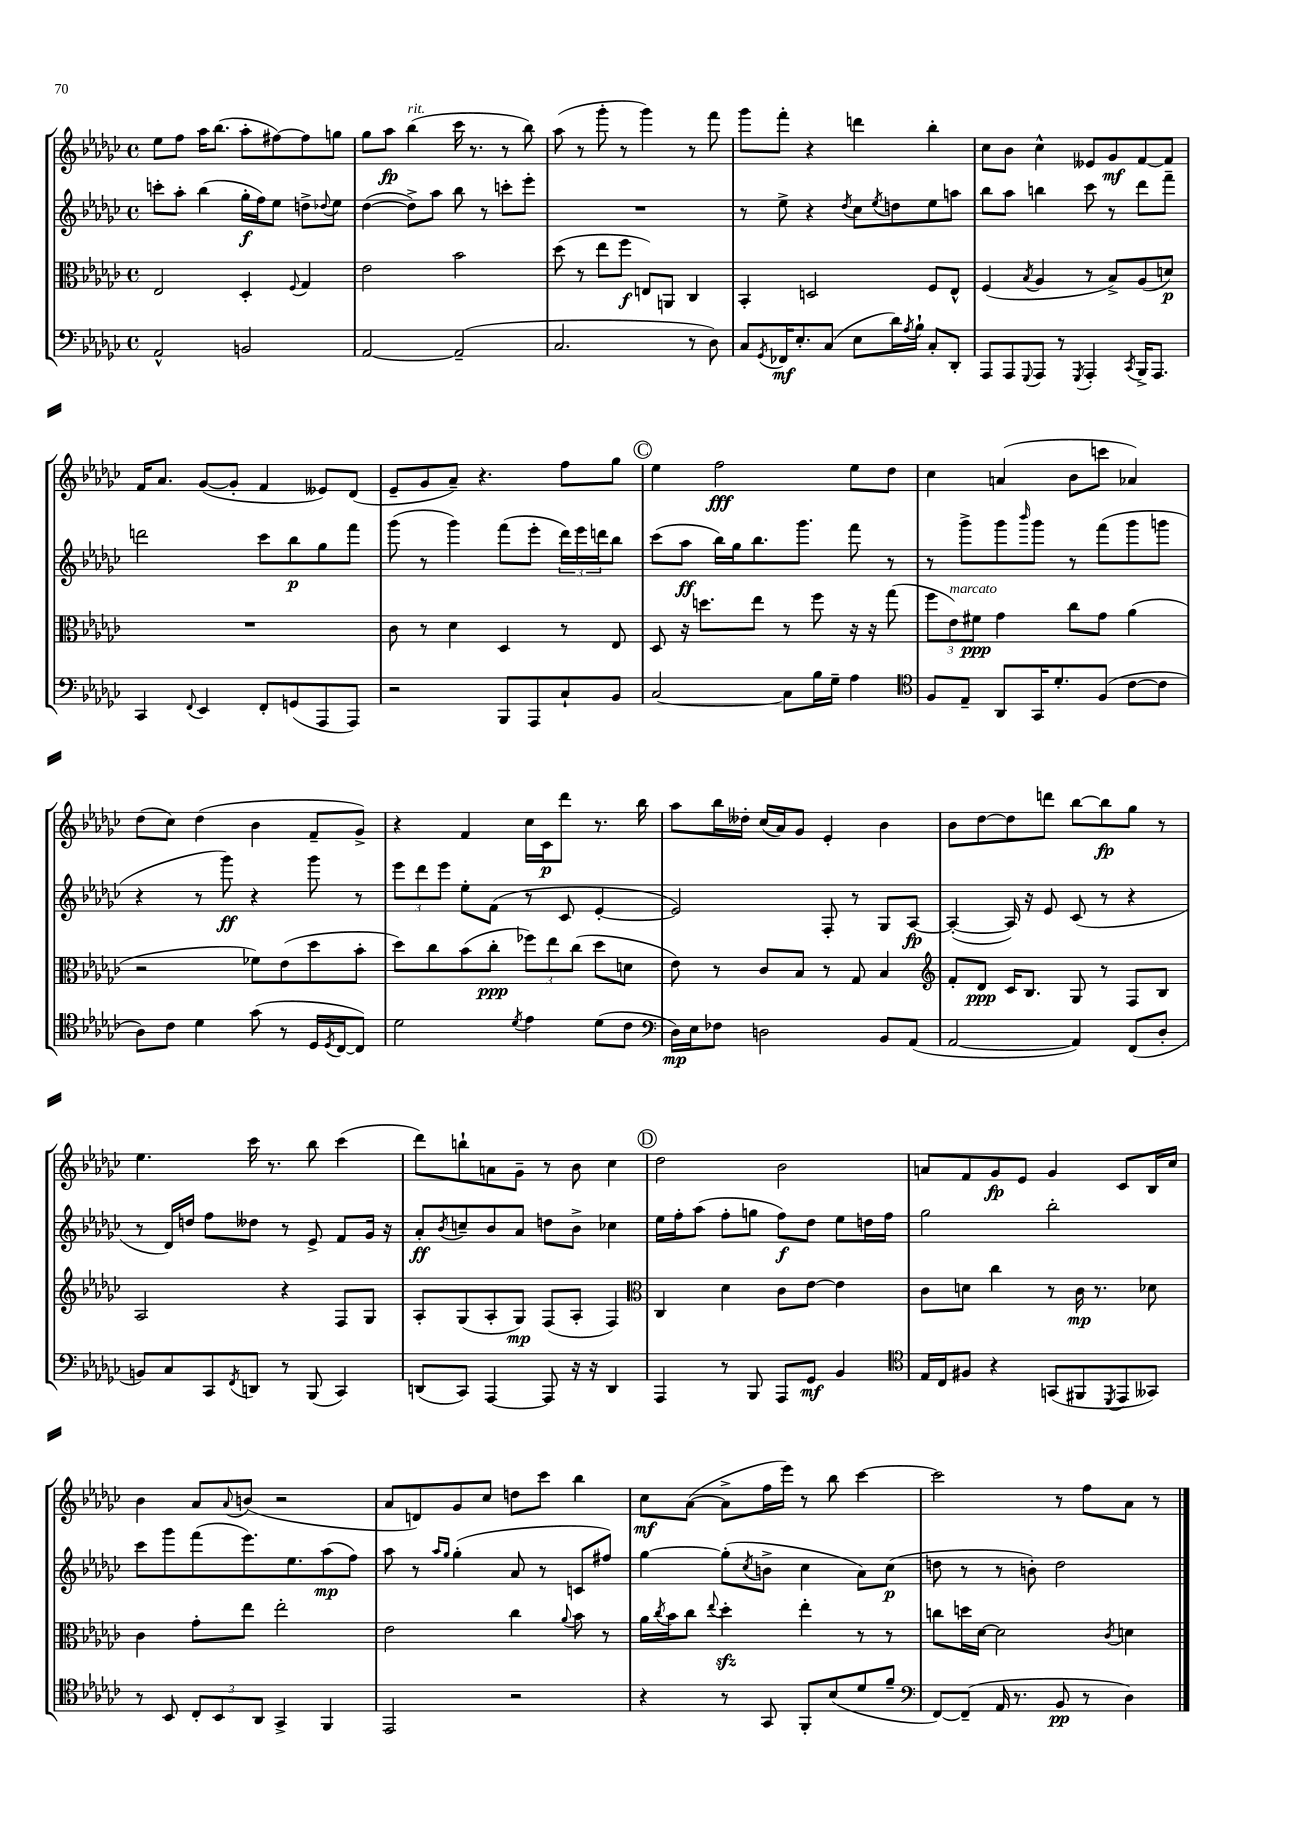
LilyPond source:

<<
\new StaffGroup <<
\new Staff = "s0" {
    \clef treble \key ges \major \defaultTimeSignature \time 4/4
    ees''8 f''8 aes''16 bes''8.( aes''8-. fis''8~) fis''8 g''8 |
    ges''8 aes''8\fp bes''4^\markup { \italic "rit." }( ces'''16 r8. r8 bes''8) |
    aes''8( r8 ges'''8-. r8 ges'''4) r8 f'''8 |
    ges'''8 f'''8-. r4 d'''4 bes''4-. |
    ces''8 bes'8 ces''4-^ eeses'8 ges'8\mf f'8~ f'8 |
    f'16 aes'8. ges'8~( ges'8-. f'4 eeses'8) des'8( |
    ees'8-- ges'8 aes'8--) r4. f''8 ges''8 |
    \mark \markup { \circle "C" } ees''4 f''2\fff ees''8 des''8 |
    ces''4 a'4( bes'8 c'''8 aes'4) |
    des''8( ces''8) des''4( bes'4 f'8-- ges'8->) |
    r4 f'4 ces''16 ces'16\p des'''8 r8. bes''16 |
    aes''8 bes''16 deses''16-. ces''16( aes'16) ges'8 ees'4-. bes'4 |
    bes'8 des''8~ des''8 d'''8 bes''8~ bes''8\fp ges''8 r8 |
    ees''4. ces'''16 r8. bes''8 ces'''4( |
    des'''8) b''8-! a'8 ges'8-- r8 bes'8 ces''4 |
    \mark \markup { \circle "D" } des''2 bes'2 |
    a'8 f'8 ges'8\fp ees'8 ges'4 ces'8 bes16 ces''16 |
    bes'4 aes'8 \appoggiatura { aes'8 } b'8( r2 |
    aes'8 d'8) ges'8 ces''8 d''8 ces'''8 bes''4 |
    ces''8\mf aes'8~( aes'8-> f''16 ees'''16) r8 bes''8 ces'''4~ |
    ces'''2 r8 f''8 aes'8 r8 \bar "|." |
}
\new Staff = "s1" {
    \clef treble \key ges \major \defaultTimeSignature \time 4/4
    c'''8-. aes''8-. bes''4( ges''16-.\f f''16) ees''8 d''8-> \appoggiatura { des''8 } ees''8 |
    des''4~( des''8->) aes''8 bes''8 r8 c'''8-. ees'''8-. |
    R1 |
    r8 ees''8-> r4 \acciaccatura { des''8 } ces''8 \acciaccatura { ees''8 } d''8 ees''8 a''8 |
    bes''8 aes''8 b''4 ces'''8 r8 des'''8 f'''8-- |
    d'''2 ces'''8 bes''8\p ges''8 f'''8 |
    ges'''8( r8 ges'''4) f'''8( ees'''8-. \tuplet 3/2 { des'''16) ees'''16 d'''16 } bes''8 |
    \mark \markup { \circle "C" } ces'''8( aes''8\ff bes''16) ges''16 bes''8. ges'''8. f'''8 r8 |
    r8 ges'''8-> ges'''8 \grace { bes'''16 } ges'''8 r8 f'''8( ges'''8 g'''8 |
    r4 r8 ges'''8\ff) r4 ges'''8 r8 |
    \tuplet 3/2 { ees'''8 des'''8 ees'''8 } ees''8-. f'8( r8 ces'8 ees'4~-. |
    ees'2) f8-. r8 ges8 aes8~\fp |
    aes4~-.( aes16) r16 ees'8 ces'8( r8 r4 |
    r8 des'16) d''16 f''8 deses''8 r8 ees'8-> f'8 ges'16 r16 |
    aes'8-.\ff \acciaccatura { bes'8 } c''8-- bes'8 aes'8 d''8 bes'8-> ces''4 |
    \mark \markup { \circle "D" } ees''16 f''16-. aes''8( f''8-. g''8 f''8\f) des''8 ees''8 d''16 f''16 |
    ges''2 bes''2-. |
    ces'''8 ges'''8 f'''8( ees'''8.) ees''8. aes''8\mp( f''8) |
    aes''8 r8 \grace { aes''16 ges''16 } ges''4-.( aes'8 r8 c'8 fis''8) |
    ges''4~ ges''8-.( \acciaccatura { ces''8 } b'8-> ces''4 aes'8) ces''8\p( |
    d''8 r8 r8 b'8-.) d''2 \bar "|." |
}
\new Staff = "s2" {
    \clef alto \key ges \major \defaultTimeSignature \time 4/4
    ees2 des4-. \appoggiatura { f8 } ges4 |
    ees'2 bes'2 |
    des''8( r8 ees''8 f''8\f e8) a,8 ces4 |
    bes,4-. d2 f8 ees8-^ |
    f4( \acciaccatura { bes8 } aes4 r8 bes8->) aes8( d'8\p) |
    R1 |
    ces'8 r8 des'4 des4 r8 ees8 |
    \mark \markup { \circle "C" } des8 r16 d''8. ees''8 r8 f''8 r16 r16 ges''8( |
    \tuplet 3/2 { f''8 ees'8^\markup { \italic "marcato" }) fis'8\ppp } ges'4 ces''8 ges'8 aes'4( |
    r2 fes'8) ees'8( des''8 bes'8-. |
    des''8) ces''8 bes'8( ces''8-.\ppp \tuplet 3/2 { fes''8) ees''8 ces''8( } des''8 d'8 |
    ees'8) r8 ces'8 bes8 r8 ges8 bes4 |
    \clef treble f'8-. des'8\ppp ces'16 bes8. ges8 r8 f8 bes8 |
    aes2 r4 f8 ges8 |
    aes8-. ges8( aes8-. ges8\mp) f8( aes8-. f4) |
    \mark \markup { \circle "D" } \clef alto ces4 des'4 ces'8 ees'8~ ees'4 |
    ces'8 d'8 ces''4 r8 ces'16\mp r8. des'8 |
    ces'4 ges'8-. ees''8 ees''2-. |
    ees'2 ces''4 \appoggiatura { aes'8 } bes'8 r8 |
    aes'16 \acciaccatura { ces''8 } bes'16 ces''8 \appoggiatura { ees''8 } des''4-.\sfz ees''4-. r8 r8 |
    c''8 d''16 des'16~ des'2 \acciaccatura { ces'8 } d'4 \bar "|." |
}
\new Staff = "s3" {
    \clef bass \key ges \major \defaultTimeSignature \time 4/4
    aes,2-^ b,2 |
    aes,2~ aes,2--( |
    ces2. r8 des8) |
    ces8 \acciaccatura { ges,8 } fes,16\mf ees8.-. ces8( ees8 des'16) \acciaccatura { aes8 } bes16-! ces8-. des,8-. |
    aes,,8 aes,,8 \appoggiatura { ges,,8 } aes,,8 r8 \acciaccatura { ges,,8 } aes,,4-. \acciaccatura { ces,8 } bes,,16-> aes,,8. |
    ces,4 \appoggiatura { f,8 } ees,4 f,8-. g,8( aes,,8 aes,,8) |
    r2 bes,,8 aes,,8 ces8-! bes,8 |
    \mark \markup { \circle "C" } ces2~ ces8 bes16 ges16-- aes4 |
    \clef tenor f8 ees8-- aes,8 ges,16 des'8.-. f8( ces'8~ ces'8 |
    aes8) ces'8 des'4 ges'8( r8 des16 \acciaccatura { des8 } ces16~ ces8) |
    des'2 \acciaccatura { des'8 } ees'4 des'8( ces'8 |
    \clef bass des16\mp) ees16 fes8 d2 bes,8 aes,8( |
    aes,2~ aes,4) f,8( des8-. |
    b,8) ces8 ces,8 \acciaccatura { f,8 } d,8 r8 bes,,8( ces,4) |
    d,8( ces,8) aes,,4~ aes,,8 r16 r16 d,4 |
    \mark \markup { \circle "D" } aes,,4 r8 bes,,8 aes,,8 ges,8\mf bes,4 |
    \clef tenor ees16 ces16 fis8 r4 g,8( fis,8 \acciaccatura { des,8 } ees,8 geses,8) |
    r8 bes,8 \tuplet 3/2 { ces8-. bes,8 aes,8 } ges,4-> f,4 |
    ees,2 r2 |
    r4 r8 ges,8 f,8-. bes8( des'8 f'8-- |
    \clef bass f,8~) f,8--( aes,16 r8. bes,8\pp r8 des4) \bar "|." |
}
>>
>>
\layout { \context { \Score \remove "Bar_number_engraver" } }
